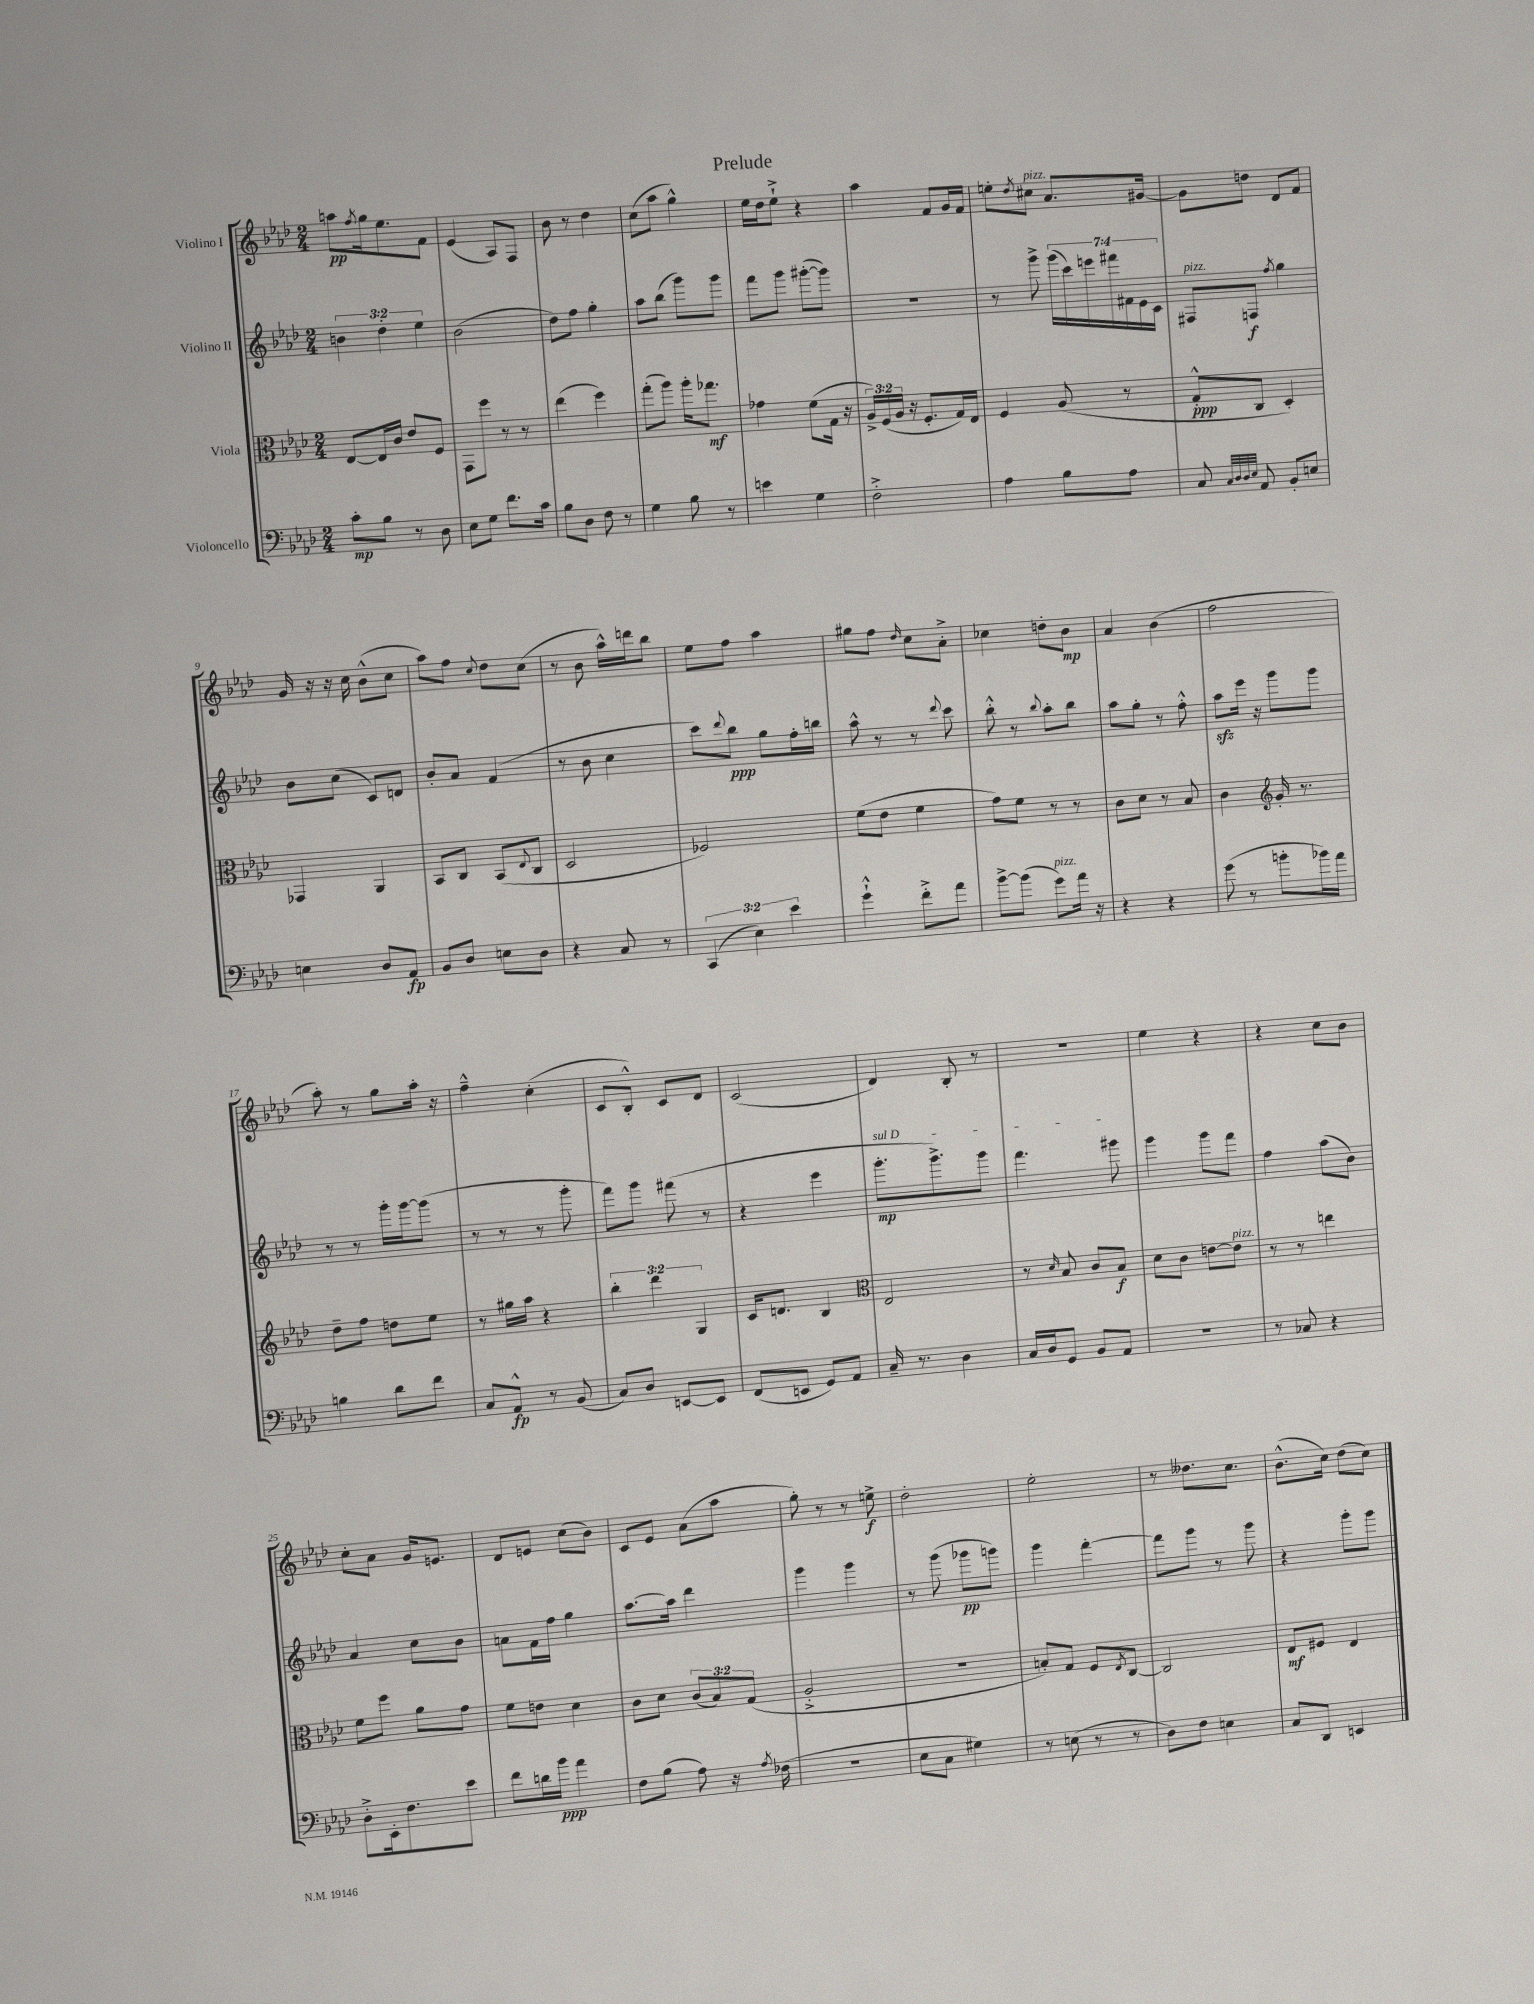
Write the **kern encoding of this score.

**kern	**kern	**kern	**kern
*staff4	*staff3	*staff2	*staff1
*clefF4	*clefC3	*clefG2	*clefG2
*k[b-e-a-d-]	*k[b-e-a-d-]	*k[b-e-a-d-]	*k[b-e-a-d-]
*M2/4	*M2/4	*M2/4	*M2/4
8c'	[8E-	6b	8aa
.	.	.	8qff
8B-	16E-]	.	16gg
.	.	6dd-'	.
.	16c	.	8.ee-
8r	8e-	.	.
.	.	6ee-	.
8D-	8F	.	8f
=	=	=	=
8E-	8GG	(2b-	(4e-
8G	8ff	.	.
8.f	8r	.	8A-)
.	8r	.	8F
16c	.	.	.
=	=	=	=
8B-	(4ee-	8dd-)	8b-
8D-	.	8ff	8r
8F	4ff)	4gg'	4dd-
8r	.	.	.
=	=	=	=
4G	(8gg'	8aa-	(8cc
.	8aa-)	(8bb-	8aa-
8B-	16aa-'	8ggg)	4gg^^)
.	8.gg-	.	.
8r	.	8ggg	.
=	=	=	=
4e	4g-	8fff	16ee-
.	.	.	16dd-
.	.	8ggg	8ee-`^
4G	(8f	([8ggg#'	4r
.	16G	8ggg#])	.
.	16r	.	.
=	=	=	=
2F'^	24A-^)	2r	4aa-
.	(24F	.	.
.	24A-	.	.
.	16r	.	.
.	8.F'	.	.
.	.	.	8f
.	16G)	.	16g
.	16E-	.	16f
=	=	=	=
4A-	4F	8r	8ee'
.	.	.	8qdd-
.	.	8ggg^	8cc#
8B-	(8A-	(28ggg	8.a-
.	.	28ccc)	.
.	.	28eee	.
.	.	28fff#	.
8A-	8r	.	.
.	.	28f#	.
.	.	28e-	.
.	.	.	[16g#
.	.	28c	.
=	=	=	=
8C	8G'^^	8F#	8g#]
32qqC	.	.	.
32qqD-	.	.	.
32qqD-	.	.	.
32qqE-	.	.	.
8AA-	8C	8F	8dd
.	.	8qff	.
8BB-'	4D-')	4gg	8d-
8E	.	.	8f
=	=	=	=
4E	4GG-	8b-	16g
.	.	.	16r
.	.	(8cc	16r
.	.	.	16cc
8D-	4AA-	8c)	(8b-^^
8AA-	.	8d	8cc
=	=	=	=
8BB-	8BB-	8b-'	8aa-)
8D-	8C	8a-	8ff
.	.	.	8qqcc
8E	(8BB-	(4f	8dd-
.	8qqE-	.	.
8D-	8C	.	(8cc
=	=	=	=
4r	2D-	8r	8r
.	.	8b-	8b-
8C	.	4cc	16aa-^^)
.	.	.	16ddd
8r	.	.	8bb-
=	=	=	=
(6CC	2F-)	8ccc)	8ee-
.	.	8qqddd-	.
.	.	8bb-	8ff
6E-)	.	.	.
.	.	8gg	4aa-
6e-	.	.	.
.	.	16ff'	.
.	.	16bb	.
=	=	=	=
4g`^^	(8f	8aa-^^	8gg#
.	8e-	8r	8ff
.	.	.	16qqdd-
8f'^	4f	8r	8cc
.	.	8qqddd-	.
8a-	.	8ccc	8a-'^
=	=	=	=
[8b-^	8g)	8bb-'^^	4cc-
(8b-]	8f	8r	.
.	.	8qqbb-	.
8g)	8r	8aa-'	8dd'
16a-	8r	8bb-	8b-
16r	.	.	.
=	=	=	=
4r	8c	8aa-	4a-
.	8d-	8gg'	.
4r	8r	8r	(4b-
.	8B-	8ff'^^	.
=	=	=	=
(8g	4c	8aa-	2ff
8r	.	16eee-	.
.	.	16r	.
*	*clefG2	*	*
8b'	16g'	8ggg	.
.	8.r	.	.
16b-)	.	8ggg	.
16a-	.	.	.
=	=	=	=
4B	8dd-~	8r	8aa-')
.	8ff	8r	8r
8d-	8dd	16ggg'	8gg
.	.	[16ggg	.
8f	8ee-	(8ggg]	16aa-'
.	.	.	16r
=	=	=	=
8C	8r	8r	4ff~^^
8AA-^^	16gg#	8r	.
.	16aa-	.	.
8r	4r	8r	(4cc'
(8BB-	.	8ggg'	.
=	=	=	=
8C)	6bb-'	8fff)	8c
8D-	.	8ggg	8B-'^^)
.	6ddd-	.	.
[8EE	.	(8fff#	8c
.	6G	.	.
8EE]	.	8r	8d-
=	=	=	=
(8FF	16c	4r	(2c
.	8.d	.	.
8EE	.	.	.
8GG)	4B-	4eee-	.
8AA-	.	.	.
=	=	=	=
*	*clefC3	*	*
16C~	2E-	8.ggg'	4d-)
8.r	.	.	.
.	.	8.ggg^)	.
4D-	.	.	8B-'
.	.	8ggg	8r
=	=	=	=
16C	8r	4.fff	2r
16D-	.	.	.
.	16qqd-	.	.
8GG	8B-	.	.
8BB-	8c	.	.
8AA-	8B-	8ggg#	.
=	=	=	=
2r	8d-	4ggg	4ee-
.	8c	.	.
.	[8e	8ggg	4r
.	8e]	8fff	.
=	=	=	=
8r	8r	4ff	4r
8C-	8r	.	.
4r	4ee	(8aa-	8cc
.	.	8b-)	8b-
=	=	=	=
8D-'^	8f	4a-	8cc'
16EE-'	8ff	.	8a-
8.F	.	.	.
.	8a-	8cc	16g
.	.	.	8.e
8e-	8g	8b-	.
=	=	=	=
8f	8f	8a	8d-
16d	8e	16f	8e
16b-	.	16ff	.
4a-	4d-	4gg	(8cc
.	.	.	8b-)
=	=	=	=
8F	8c	[8.aa-	8c
(8B-	8d-	.	8e-
.	.	16aa-]	.
8A-)	(12c	4ddd-	(8a-
.	12B-)	.	.
16r	.	.	8aa-
.	(12G	.	.
8qA-	.	.	.
(16F-	.	.	.
=	=	=	=
2r	2A-'^	4ggg	8gg')
.	.	.	8r
.	.	4ggg	8r
.	.	.	8ee^
=	=	=	=
8E-	2r	8r	2dd-'
8C	.	(8ggg	.
4G#)	.	8ggg-	.
.	.	8ggg)	.
=	=	=	=
8r	8B')	4ggg	2ee-'
(8E	8G	.	.
8r	8F	[4fff'	.
.	8qE-	.	.
8r	[8C	.	.
=	=	=	=
8D-)	2C]	8fff]	8r
8F	.	8ggg	8.dd--
4E	.	8r	.
.	.	.	8.cc
.	.	8ggg	.
=	=	=	=
8C	8E-	4r	(8.b-^^
8DD-	8F#	.	.
.	.	.	16cc)
4EE	4E-	8ggg'	(8dd-
.	.	8ggg	8cc)
==	==	==	==
*-	*-	*-	*-
